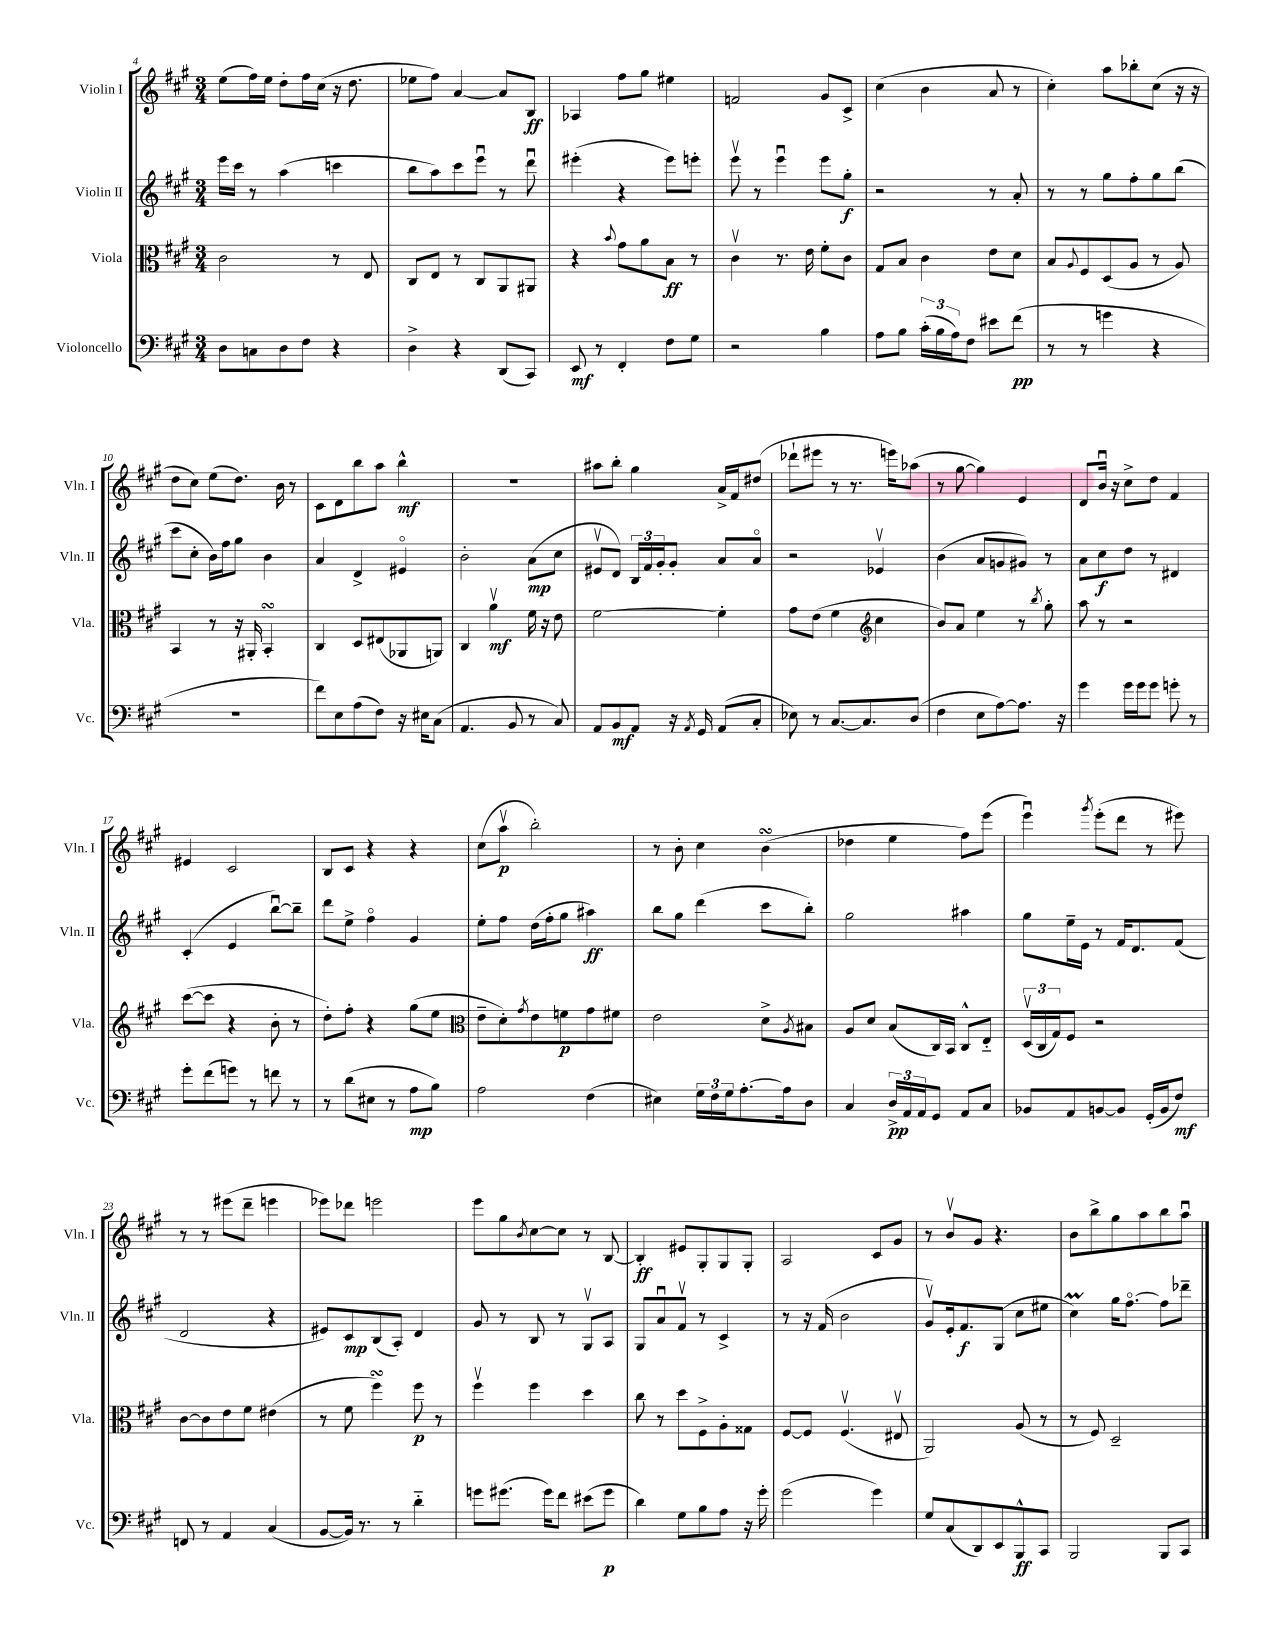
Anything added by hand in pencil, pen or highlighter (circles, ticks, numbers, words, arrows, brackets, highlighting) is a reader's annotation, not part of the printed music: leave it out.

**kern	**kern	**kern	**kern
*staff4	*staff3	*staff2	*staff1
*clefF4	*clefC3	*clefG2	*clefG2
*k[f#c#g#]	*k[f#c#g#]	*k[f#c#g#]	*k[f#c#g#]
*M3/4	*M3/4	*M3/4	*M3/4
8D	2c#	16eee	(8ee
.	.	16ccc#	.
8C	.	8r	16ff#)
.	.	.	16ee
8D	.	(4aa	8dd'
8F#	.	.	16ff#
.	.	.	(16cc#
4r	8r	4ccc	16r
.	.	.	8.dd
.	8E	.	.
=	=	=	=
4D^	8C#	8bb	8ee-
.	8E	8aa)	8ff#)
4r	8r	8ccc#	[4a
.	8C#	8eeeu	.
(8DD	8AA	8r	8a]
8CC#)	8AA#	8dddu	8B
=	=	=	=
8EE	4r	(4eee#'	4A-
8r	.	.	.
.	8qqb	.	.
4FF#'	8g#	4r	8ff#
.	8a	.	8gg#
8F#	8B	8eee#)	4ee#
8G#	8r	8eee'	.
=	=	=	=
2r	4c#v	8eeev	2f
.	.	8r	.
.	8.r	4eeeu	.
.	16e	.	.
4B	8f#'	8eee	8g#
.	8c#	8gg#'	8c#^
=	=	=	=
8A	8G#	2r	(4cc#
8B	8B	.	.
(24c#'	4c#	.	4b
24B	.	.	.
24A)	.	.	.
8F#	.	.	.
8e#	8e	8r	8a
(8f#	8d	8a'	8r
=	=	=	=
8r	8B	8r	4cc#')
.	8qqA	.	.
8r	8F#	8r	.
4g	(8D	8gg#	8aa
.	8A	8ff#'	8bb-'
4r	8r	8gg#	(8cc#
.	8A)	(8bb	16r
.	.	.	16r
=	=	=	=
2.r	4BB	8ccc#	8dd
.	.	8cc#'	8cc#)
.	8r	16b)	(8ee
.	.	16ff#	.
.	16r	8gg#	8.dd)
.	16AA#'	.	.
.	4BB'	4b	.
.	.	.	16b
.	.	.	8r
=	=	=	=
8f#)	4C#	4a	8c#
8E	.	.	8d
(8A	8D	4d^	8bb
8F#)	(8E#	.	8aa
16r	8AA-	4e#o	4bb^^
16E#	.	.	.
(8C#	8AA)	.	.
=	=	=	=
4.AA	4C#	2b'	2.r
.	4av	.	.
8BB	.	.	.
8r	16f#	(8a	.
.	16r	.	.
8C#)	8e	8cc#	.
=	=	=	=
8AA	[2f#	8e#v	8aa#
8BB	.	8d)	8bb'
8AA	.	24B	4gg#
.	.	24f#	.
.	.	24g#'	.
16r	.	8g#'	.
8qAA	.	.	.
16GG#	.	.	.
(8AA	4f#']	8a	16a^
.	.	.	16f#
8C#'	.	8ao	(8dd#
=	=	=	=
8E-)	8g#	2r	8ddd-`
8r	(8e	.	8eee#
[8.C#	4f#	.	8r
.	.	.	8.r
8.C#]	.	.	.
*	*clefG2	*	*
.	4cc#	4e-v	.
.	.	.	16eee)
(8D	.	.	(8aa-
=	=	=	=
4F#	8b)	(4b	8r
.	8a	.	[8gg#
8E	4ee	8a	4gg#])
[8A)	.	8g	.
8.A]	8r	8g#)	4e
.	8qbb	.	.
.	8gg#'	8r	.
16r	.	.	.
=	=	=	=
4g#	8aa	8a	8d
.	8r	8cc#	16bu
.	.	.	16r
16g#	2r	8dd	8cc#^
16g#	.	.	.
8g#	.	8r	8dd
8g'	.	4d#	4f#
8r	.	.	.
=	=	=	=
8g#'	([8ccc#	(4c#'	4e#
(8f#	8ccc#]	.	.
8g)	4r	4e	2c#
8r	.	.	.
8f	8b'	[8bbu)	.
8r	8r	8bb~]	.
=	=	=	=
8r	8dd')	8ddd	8B
(8d	8ff#'	8ee^	8c#
8E#	4r	4ff#o	4r
8r	.	.	.
8A	(8gg#	4g#	4r
8B)	8ee	.	.
=	=	=	=
*	*clefC3	*	*
2A	8e~	8ee'	(8cc#
.	8d')	8ff#	8aav
.	8qg#	.	.
.	8e	(16dd	2bb')
.	.	16ff#'	.
.	8f	8gg#	.
(4F#	8g#	4aa#)	.
.	8f#	.	.
=	=	=	=
4E#)	2e	8bb	8r
.	.	8gg#	8b'
24G#	.	(4ddd	4cc#
24F#	.	.	.
24G#	.	.	.
[8.A'	.	.	.
.	8d^	8ccc#	(4b
16A]	.	.	.
.	8qA	.	.
8D	8B#	8bb')	.
=	=	=	=
4C#	8A	2gg#	4dd-
.	8d	.	.
24D^	(8B	.	4ee
24AA	.	.	.
24AA	.	.	.
8GG#	16C#)	.	.
.	16BB	.	.
8AA	8C#^^	4aa#	8ff#)
8C#	8E'~	.	(8eee
=	=	=	=
8BB-	(24Dv	8gg#	4eeeu)
.	24C#	.	.
.	24G#)	.	.
8AA	8F#	16ee~	.
.	.	16e	.
.	.	.	8qggg#
[8BB	2r	8r	(8eee'
8BB]	.	16f#	8ddd
.	.	8.d	.
(16GG#'	.	.	8r
16BB	.	.	.
8F#)	.	(8f#	8eee#)
=	=	=	=
8FF	[8c#	2d	8r
8r	8c#]	.	8r
4AA	8e	.	(8eee#
.	8f#	.	8ddd~
(4C#	(4e#	4r	4eee
=	=	=	=
[8BB	8r	8e#)	8eee-)
16BB])	8f#	8c#	8ddd-
8.r	.	.	.
.	4ff#)	(8B	2eee
8r	.	8A')	.
4d'~	8ff#	4d	.
.	8r	.	.
=	=	=	=
8g	4ff#v	8g#	8eee
(8.g#	.	8r	8gg#
.	.	.	8qb
.	4ff#	8B	[8cc#
16g#)	.	.	.
8f#	.	8r	8cc#]
(8e#	4dd	8G#v	8r
8g#	.	8A	[8B
=	=	=	=
4d)	8cc#	8G#	4B']
.	8r	8au	.
8G#	8dd	8f#v	8e#
8B	8F#^	8r	8G#'
8A	8A'	4c#^	8G#
16r	8G##	.	8G#'
16g#'	.	.	.
=	=	=	=
(2g#	[8F#	8r	2A
.	8F#]	16r	.
.	.	(16f#	.
.	(4.F#v	2b	.
4g#)	.	.	8c#
.	8E#v	.	8g#
=	=	=	=
8G#	2AA)	8g#v)	8r
(8C#	.	16e'	8bv
.	.	8.f#	.
8DD)	.	.	8g#
8EE	.	(8G#	4.r
8BBB^^	(8A	8cc#	.
8CC#	8r	8ee#	.
=	=	=	=
2BBB	8r	4cc#)	8b
.	8F#)	.	8bb^
.	2D~	16gg#	8gg#
.	.	[8.ff#o	.
.	.	.	8aa
8BBB	.	8ff#]	8bb
8CC#	.	8ddd-~	8aau
==	==	==	==
*-	*-	*-	*-
